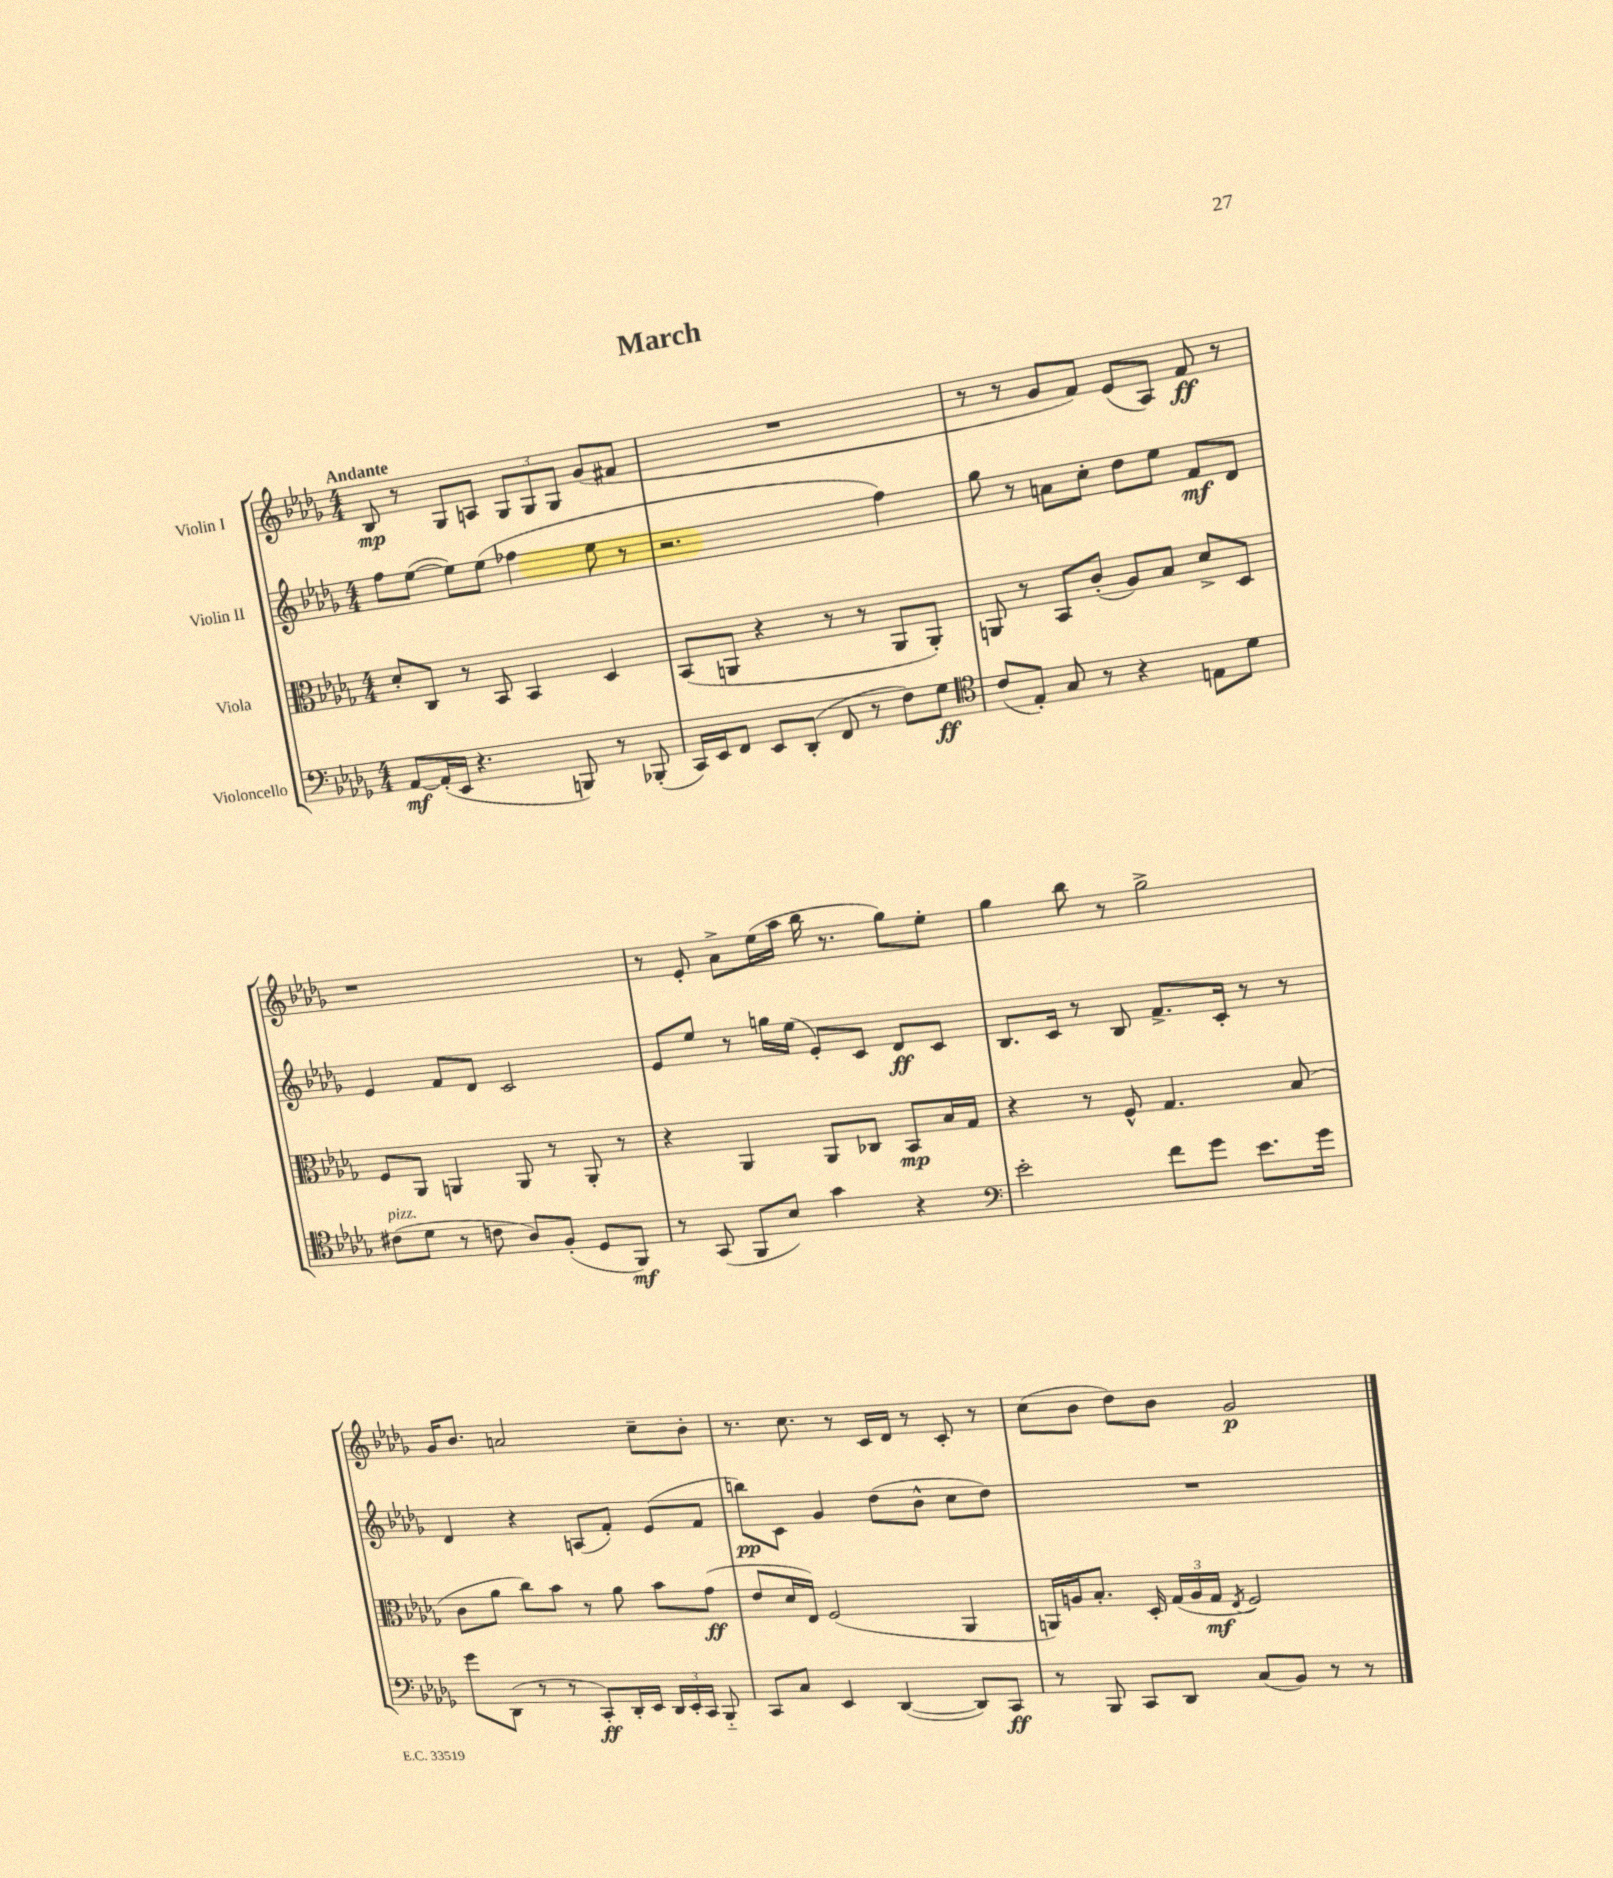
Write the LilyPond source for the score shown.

\header { title = "March" }
<<
\new StaffGroup <<
\new Staff = "s0" \with { instrumentName = "Violin I" } {
    \clef treble \key des \major \numericTimeSignature \time 4/4 \tempo "Andante"
    \autoBeamOff bes8\mp r8 ges8[ a8] \tuplet 3/2 { ges8[ ges8 ges8] } ges'8[( fis'8] |
    R1 |
    r8 r8 ges'8[ f'8]) ees'8[( aes8]) f'8\ff r8 |
    r1 |
    r8 ees'8-. aes'8[-> ees''16( aes''16] bes''16 r8. ges''8[) ees''8]-. |
    ges''4 bes''8 r8 ges''2-> |
    ges'16[ bes'8.] a'2 c''8[-- bes'8]-. |
    r8. c''8. r8 c'16[ des'16] r8 c'8-. r8 |
    c''8[( bes'8] des''8[) bes'8] ges'2\p \bar "|." |
}
\new Staff = "s1" \with { instrumentName = "Violin II" } {
    \clef treble \key des \major \numericTimeSignature \time 4/4
    \autoBeamOff f''8[ ees''8]~( ees''8[) ees''8]( fes''4 ees''8 r8 |
    r2. f''4) |
    ges''8 r8 a'8[ c''8]-. des''8[ ees''8] f'8[\mf des'8] |
    ees'4 f'8[ des'8] c'2 |
    ees'8[ ees''8] r8 g''16[ ees''16]( ees'8[-.) c'8] des'8[\ff c'8] |
    bes8.[ c'16] r8 bes8 f'8.[-> c'16]-. r8 r8 |
    des'4 r4 a8[( f'8]-.) ees'8[( f'8] |
    b''8[\pp) c'8] ges'4 des''8[( bes'8]-^ c''8[ des''8]) |
    R1 \bar "|." |
}
\new Staff = "s2" \with { instrumentName = "Viola" } {
    \clef alto \key des \major \numericTimeSignature \time 4/4
    \autoBeamOff des'8[-. c8] r8 bes,8 bes,4 des4 |
    bes,8[( a,8] r4 r8 r8 a,8[ a,8]-.) |
    a,8 r8 bes,8[ c'8]-.( aes8[) bes8] des'8[-> des8] |
    f8[ aes,8] a,4 a,8 r8 a,8-. r8 |
    r4 aes,4 aes,8[ ces8] bes,8[\mp bes16 ges16] |
    r4 r8 f8-^ ges4. bes8( |
    c'8[ aes'8] c''8[) bes'8] r8 aes'8 bes'8[ ges'8]\ff( |
    ees'8[ des'16 ees16]) f2( aes,4 |
    a,16[) a16 bes8.]-. des16-. \tuplet 3/2 { ges16[( a16 ges16]\mf } \acciaccatura { ees8 } f2) \bar "|." |
}
\new Staff = "s3" \with { instrumentName = "Violoncello" } {
    \clef bass \key des \major \numericTimeSignature \time 4/4
    \autoBeamOff aes,8[~\mf aes,16-.( ees,16] r4. b,,8) r8 bes,,8-.( |
    c,16[) ees,16 f,8] ees,8[ des,8]-.( f,8 r8 f8[) ges8]\ff |
    \clef tenor c'8[( ees8]-.) ges8 r8 r4 e8[ des'8] |
    cis'8[^\markup { \italic "pizz." }( des'8] r8 c'8 aes8[) f8]-.( des8[ f,8]\mf) |
    r8 ges,8( f,8[ bes8]) ges'4 r4 |
    \clef bass ees'2-. f'8[ ges'8] ees'8.[ ges'16] |
    ges'8[ des,8]( r8 r8 c,8[-.\ff) des,16-. ees,16] \tuplet 3/2 { des,16[ ees,16-. c,16] } bes,,8-_ |
    c,8[ c8] ees,4 des,4~( des,8[) c,8]\ff |
    r8 bes,,8 c,8[ des,8] c8[( bes,8]) r8 r8 \bar "|." |
}
>>
>>
\layout { \context { \Score \remove "Bar_number_engraver" } }
